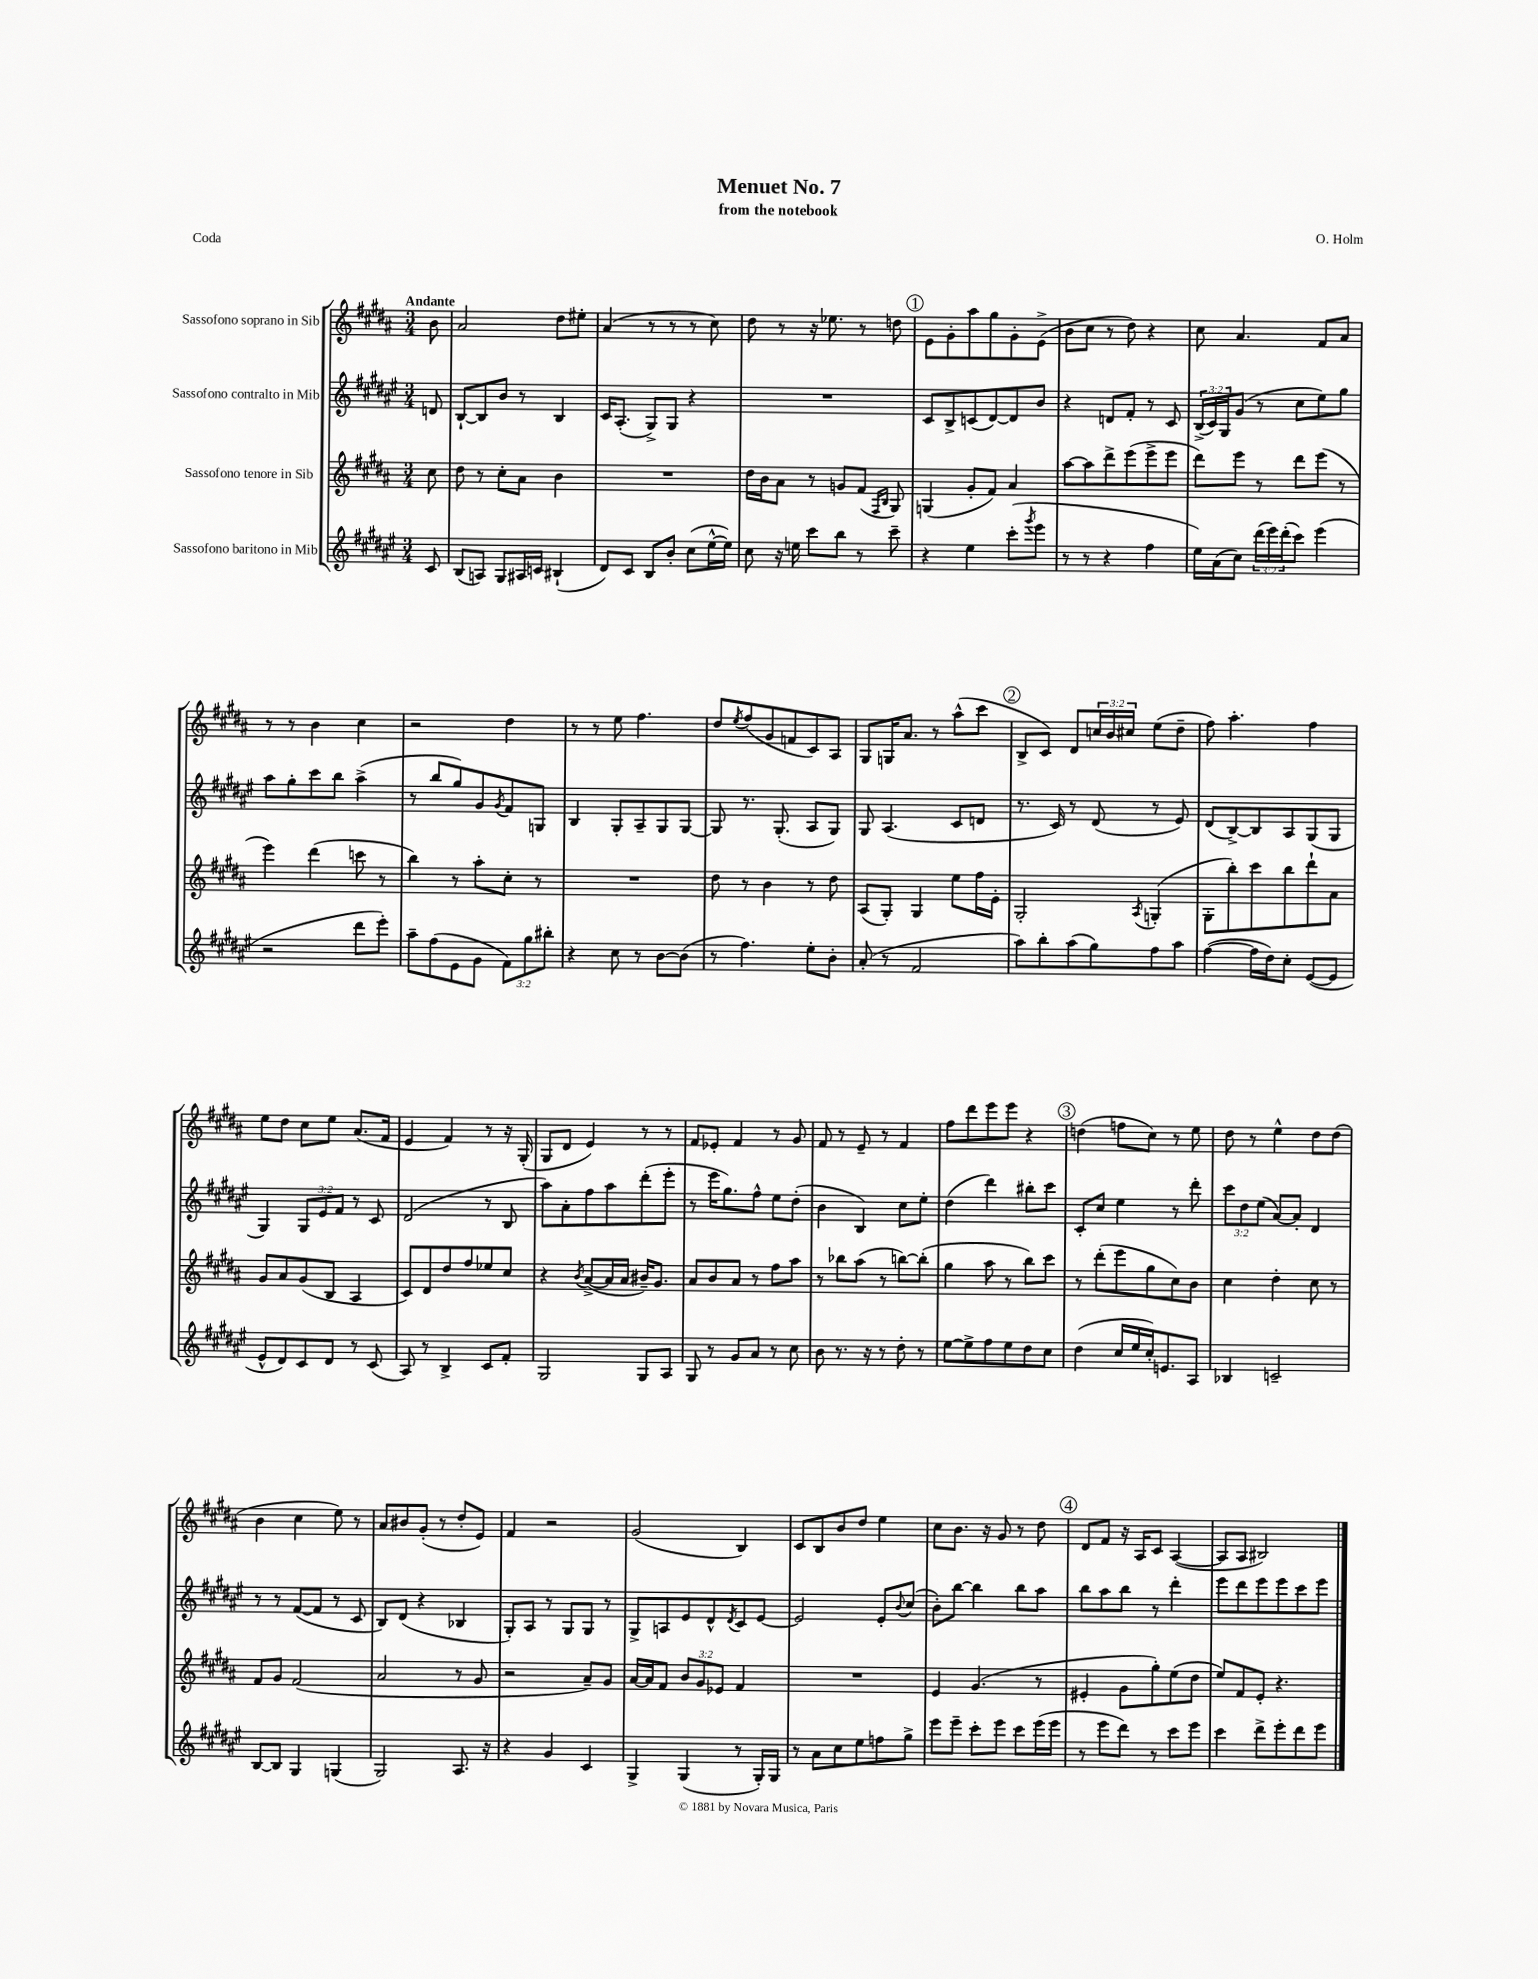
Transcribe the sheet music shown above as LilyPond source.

\header { title = "Menuet No. 7" composer = "O. Holm" subtitle = "from the notebook" piece = "Coda" }
<<
\new StaffGroup <<
\new Staff = "s0" \with { instrumentName = "Sassofono soprano in Sib" } {
    \clef treble \key b \major \numericTimeSignature \time 3/4 \override Staff.TupletNumber.text = #tuplet-number::calc-fraction-text \partial 8 \tempo "Andante"
    b'8 |
    ais'2 dis''8 eis''8-. |
    ais'4( r8 r8 r8 cis''8) |
    dis''8 r8 r16 ees''8. r8 d''8 |
    \mark \markup { \circle "1" } e'8 gis'8-. ais''8 gis''8 gis'8-. e'8->( |
    b'8 cis''8 r8 dis''8) r4 |
    cis''8 ais'4. fis'8 ais'8 |
    r8 r8 b'4 cis''4 |
    r2 dis''4 |
    r8 r8 e''8 fis''4. |
    dis''8 \acciaccatura { e''8 } fis''8( gis'8 f'8 cis'8) ais8 |
    gis8 g16 ais'8. r8 ais''8-^( cis'''8 |
    \mark \markup { \circle "2" } b8-> cis'8) dis'8 \tuplet 3/2 { c''16 b'16 cis''16 } e''8( dis''8-- |
    fis''8) ais''4.-. fis''4 |
    e''8 dis''8 cis''8 e''8 ais'8.( fis'16 |
    e'4 fis'4) r8 r16 gis16-.( |
    gis8 dis'8 e'4) r8 r8 |
    fis'8 ees'8-. fis'4 r8 gis'8 |
    fis'8 r8 e'8-- r8 fis'4 |
    fis''8 dis'''8 e'''8 e'''8 r4 |
    \mark \markup { \circle "3" } d''4( f''8 cis''8) r8 e''8 |
    dis''8 r8 e''4-^ dis''8 dis''8( |
    b'4 cis''4 e''8) r8 |
    ais'8 bis'8 gis'8-.( r8 dis''8-. e'8) |
    fis'4 r2 |
    gis'2( b4) |
    cis'8 b8 b'8 dis''8 e''4 |
    cis''8 b'8. r16 gis'8 r8 dis''8 |
    \mark \markup { \circle "4" } dis'8 fis'8 r16 ais16 cis'8 ais4~( |
    ais8 ais8 bis2) \bar "|." |
}
\new Staff = "s1" \with { instrumentName = "Sassofono contralto in Mib" } {
    \clef treble \key fis \major \numericTimeSignature \time 3/4 \override Staff.TupletNumber.text = #tuplet-number::calc-fraction-text \partial 8
    d'8 |
    b8~-! b8 b'8 r8 b4 |
    cis'16 ais8.-.( gis8->) gis8 r4 |
    R2. |
    \mark \markup { \circle "1" } cis'8 b8-> c'8( dis'8~) dis'8 b'8 |
    r4 d'8 fis'8-. r8 cis'8 |
    \tuplet 3/2 { b16->( cis'16) gis16 } gis'8( r8 cis''8 eis''8) gis''8 |
    ais''8 gis''8-. cis'''8 b''8 ais''4->( |
    r8 b''8 gis''8) gis'8 \acciaccatura { gis'8 } fis'8 g8 |
    b4 gis8-. ais8-- gis8 gis8~ |
    gis8 r8. gis8.-.( ais8 gis8) |
    gis8 ais4.( cis'8 d'8 |
    \mark \markup { \circle "2" } r8. cis'16) r8 dis'8( r8 eis'8) |
    dis'8( b8~->) b8 ais8 gis8( gis8 |
    gis4) \tuplet 3/2 { gis8 eis'8 fis'8 } r8 cis'8 |
    dis'2( r8 b8 |
    ais''8) ais'8-. fis''8 ais''8 dis'''8-.( eis'''8-. |
    r8 eis'''16 gis''8.) fis''8-^ eis''8 dis''8-.( |
    b'4 b4) cis''8 eis''8-. |
    dis''4( dis'''4) bis''8-. cis'''8 |
    \mark \markup { \circle "3" } cis'8-. cis''8 eis''4 r8 dis'''8-. |
    \tuplet 3/2 { cis'''8 dis''8 eis''8( } ais'8~) ais'8-. dis'4 |
    r8 r8 fis'8~( fis'8 r8 cis'8 |
    b8) dis'8( r4 bes4 |
    gis8-.) ais8 r8 gis8 gis8 r8 |
    gis8-> a8 eis'8 dis'8-^ \acciaccatura { dis'8 } cis'8 eis'8~ |
    eis'2 eis'8-. \appoggiatura { b'8 } cis''8( |
    b'8-.) b''8~ b''4 b''8 ais''8 |
    \mark \markup { \circle "4" } b''8 ais''8 b''8 r8 dis'''4-. |
    eis'''8 dis'''8 eis'''8 eis'''8 cis'''8 eis'''8 \bar "|." |
}
\new Staff = "s2" \with { instrumentName = "Sassofono tenore in Sib" } {
    \clef treble \key b \major \numericTimeSignature \time 3/4 \override Staff.TupletNumber.text = #tuplet-number::calc-fraction-text \partial 8
    cis''8 |
    dis''8 r8 cis''8-. ais'8 b'4 |
    R2. |
    dis''16 b'16 ais'8 r8 g'8 fis'8( \grace { fis16 b16 } gis8) |
    \mark \markup { \circle "1" } g4( gis'8-. fis'8) ais'4 |
    ais''8~ ais''8 dis'''8-> e'''8( e'''8-> e'''8 |
    dis'''8) e'''8 r8 dis'''8 e'''8( r8 |
    e'''4) dis'''4( c'''8 r8 |
    b''4) r8 ais''8-. cis''8-. r8 |
    R2. |
    dis''8 r8 b'4 r8 dis''8 |
    ais8( gis8-.) gis4 e''8 fis''16 e'16-. |
    \mark \markup { \circle "2" } gis2-. \acciaccatura { ais8 } g4-.( |
    gis8-. b''8-.) cis'''8 b''8 dis'''8-! ais'8 |
    gis'8 ais'8 gis'8( b8 ais4 |
    cis'8) dis'8 dis''8 fis''8 ees''8 cis''8 |
    r4 \acciaccatura { b'8 } ais'8~->( ais'16 ais'16 bis'16--) gis'8. |
    ais'8 b'8 ais'8 r8 fis''8 ais''8 |
    r8 bes''8 ais''8( r8 b''8~) b''8-.( |
    gis''4 ais''8 r8 b''8) cis'''8 |
    \mark \markup { \circle "3" } r8 dis'''8-.( e'''8 gis''8 cis''8) b'8 |
    cis''4 dis''4-. cis''8 r8 |
    fis'8 gis'8 fis'2( |
    ais'2 r8 gis'8 |
    r2 ais'8--) gis'8 |
    ais'16~ ais'16 fis'8 \tuplet 3/2 { b'8 gis'8 ees'8 } fis'4 |
    R2. |
    e'4 gis'4.( r8 |
    \mark \markup { \circle "4" } eis'4-. gis'8 gis''8-.) e''8( dis''8 |
    e''8) fis'8 e'8-. r4. \bar "|." |
}
\new Staff = "s3" \with { instrumentName = "Sassofono baritono in Mib" } {
    \clef treble \key fis \major \numericTimeSignature \time 3/4 \override Staff.TupletNumber.text = #tuplet-number::calc-fraction-text \partial 8
    cis'8 |
    b8( a8) gis8 ais16 c'16 bis4-!( |
    dis'8) cis'8 b8 b'8-. cis''8( eis''16~-^ eis''16) |
    cis''8 r16 e''16 cis'''8 b''8 r8 cis'''8-- |
    \mark \markup { \circle "1" } r4 eis''4 cis'''8-.( \acciaccatura { gis'''8 } eis'''8 |
    r8 r8 r4 fis''4 |
    eis''16) ais'16( cis''8) \tuplet 3/2 { dis'''16( eis'''16) dis'''16-.( } cis'''8) eis'''4( |
    r2 dis'''8 eis'''8-.) |
    ais''8-- fis''8( eis'8 gis'8 \tuplet 3/2 { fis'8) gis''8 bis''8-. } |
    r4 cis''8 r8 b'8~ b'8( |
    r8 fis''4.) eis''8-. b'8-. |
    ais'8-.( r8 fis'2 |
    \mark \markup { \circle "2" } ais''8) b''8-. ais''8( gis''8) fis''8 ais''8 |
    fis''4~( fis''16 dis''16) cis''8-. eis'8~( eis'8 |
    eis'8-^ dis'8) cis'8 dis'8 r8 cis'8( |
    ais8) r8 b4-> cis'8 fis'8-. |
    gis2 gis8 ais8 |
    gis8 r8 gis'8 ais'8 r8 cis''8 |
    b'8 r8. r16 r8 dis''8-. r8 |
    eis''8~ eis''8-> fis''8 eis''8 dis''8 cis''8 |
    \mark \markup { \circle "3" } dis''4( cis''16 eis''16 cis''16-.) e'8. ais8 |
    bes4 c'2-- |
    b8~ b8 gis4 g4( |
    gis2) ais8. r16 |
    r4 gis'4 cis'4 |
    gis4-> gis4( r8 gis16-.) gis16 |
    r8 ais'8 cis''8 eis''8 f''8 gis''8-> |
    eis'''8 eis'''8-- cis'''8-. eis'''8 cis'''8 eis'''16( eis'''16 |
    \mark \markup { \circle "4" } r8 eis'''8 dis'''8) r8 cis'''8 eis'''8 |
    cis'''4 dis'''8-> eis'''8-. dis'''8 eis'''8 \bar "|." |
}
>>
>>
\layout { \context { \Score \remove "Bar_number_engraver" } }
